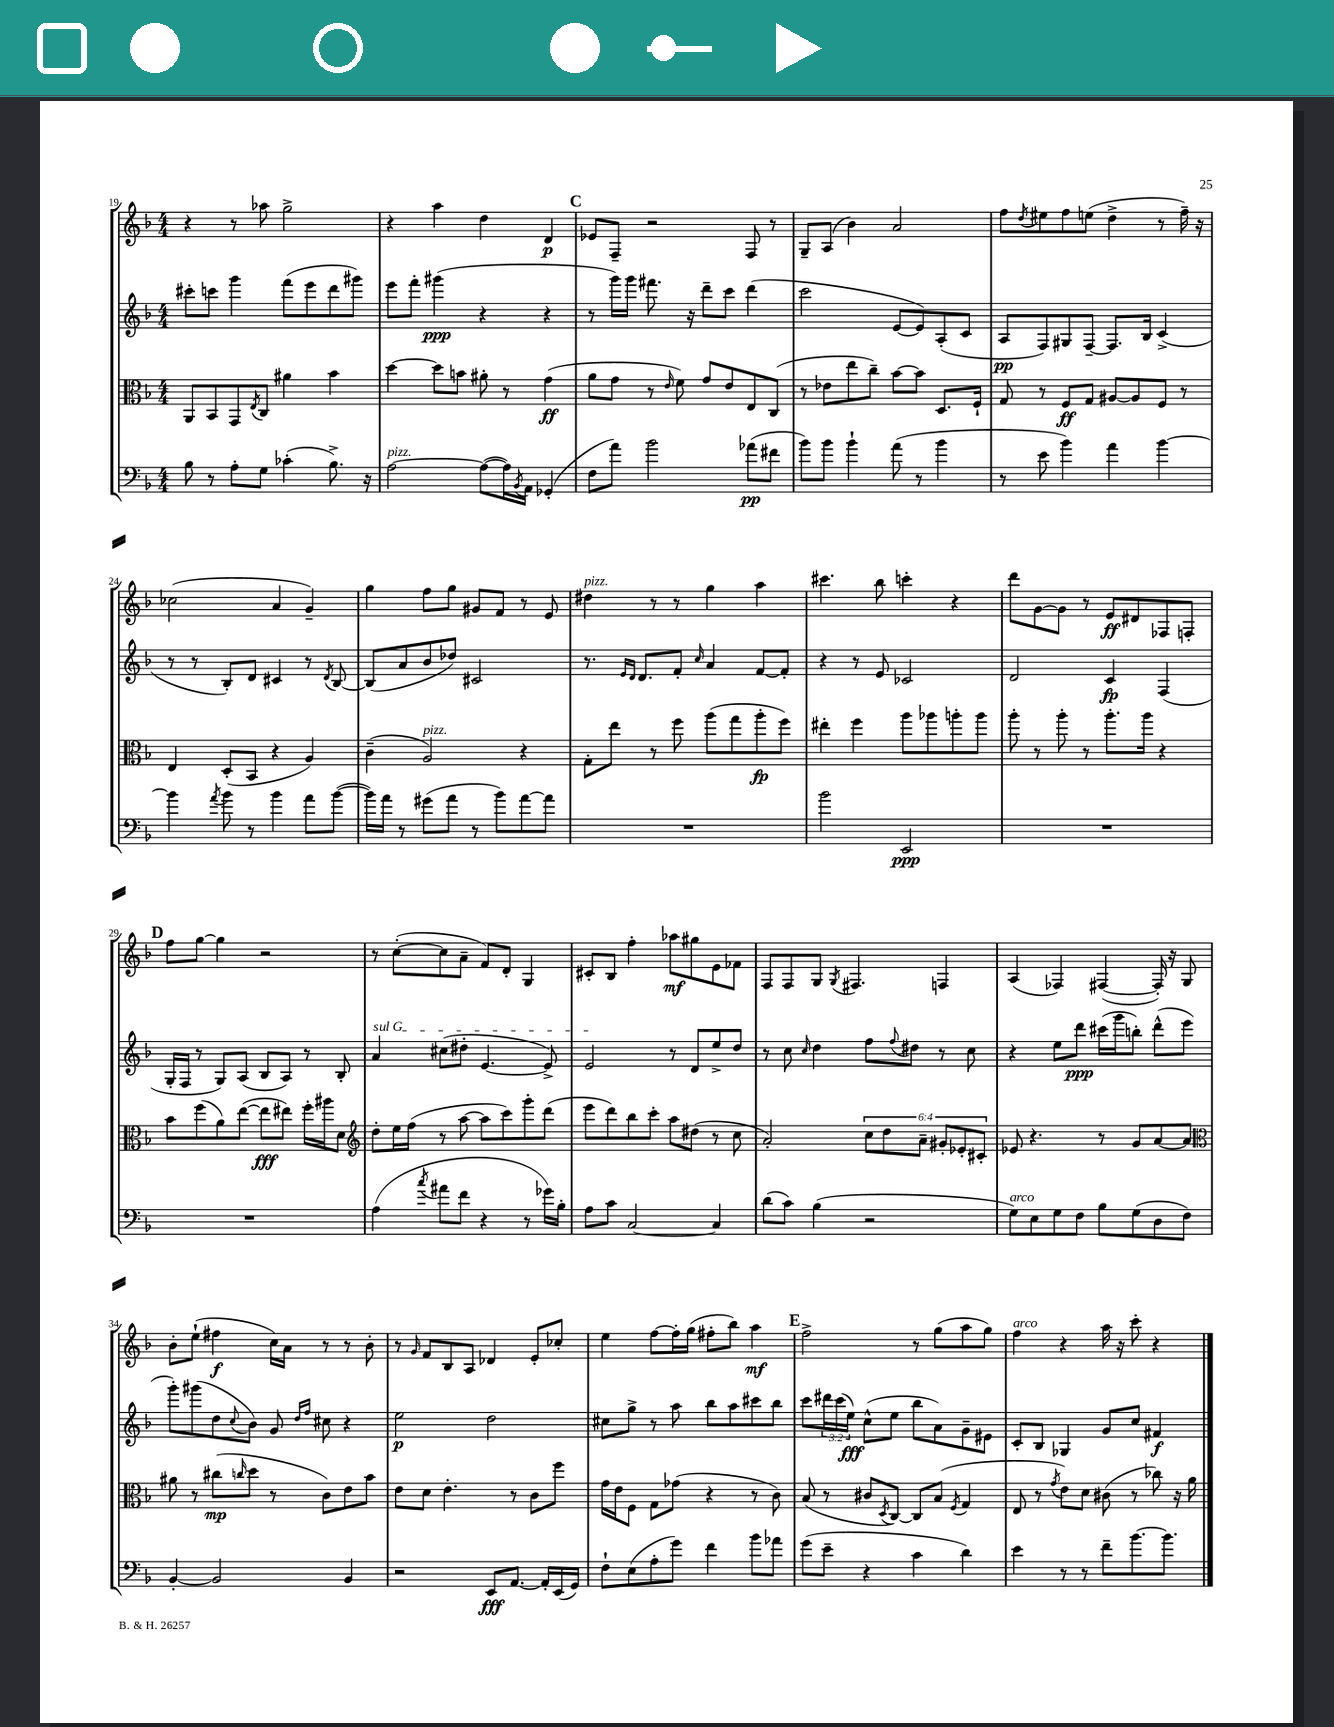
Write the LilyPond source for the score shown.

<<
\new StaffGroup <<
\new Staff = "s0" {
    \clef treble \key f \major \numericTimeSignature \time 4/4
    r4 r8 aes''8 g''2-> |
    r4 a''4 d''4 d'4\p |
    \mark \markup { \bold "C" } ees'8 f8-- r2 f8 r8 |
    g8-- a8( bes'4) a'2 |
    f''8 \acciaccatura { d''8 } eis''8 f''8 e''8( d''4-> r8 f''16--) r16 |
    ces''2( a'4 g'4--) |
    g''4 f''8 g''8 gis'8 f'8 r8 e'8 |
    dis''4^\markup { \italic "pizz." } r8 r8 g''4 a''4 |
    cis'''4. bes''8 c'''4-. r4 |
    d'''8 g'8~ g'8 r8 e'8\ff dis'8 fes8 f8-. |
    \mark \markup { \bold "D" } f''8 g''8~ g''4 r2 |
    r8 c''8~-.( c''8 a'8-- f'8) d'8-. g4 |
    cis'8-. bes8 f''4-. aes''8\mf gis''8 e'8 fes'8 |
    f8 f8 g8 \acciaccatura { g8 } fis4. f4 |
    a4( fes4) fis4~( fis16-.) r16 g8 |
    bes'8-. e''8-!( fis''4\f c''16) a'16 r8 r8 bes'8-. |
    r8 \grace { g'16 } f'8 bes8 a8 des'4 e'8-. ces''8-. |
    e''4 f''8~ f''16-. g''16( fis''8-. bes''8) a''4\mf |
    \mark \markup { \bold "E" } f''2-> r8 g''8( a''8 g''8) |
    f''4^\markup { \italic "arco" } r4 a''16 r16 c'''8-. r4 \bar "|." |
}
\new Staff = "s1" {
    \clef treble \key f \major \numericTimeSignature \time 4/4 \override Staff.TupletNumber.text = #tuplet-number::calc-fraction-text
    cis'''8-. c'''8 g'''4 f'''8( e'''8 d'''8 gis'''8) |
    e'''8 f'''8-. gis'''4\ppp( r4 r4 |
    \mark \markup { \bold "C" } r8 g'''16) g'''16 fis'''8. r16 d'''8-- c'''8 d'''4( |
    c'''2 e'8~ e'8) a8-.( c'8 |
    a8\pp f8) gis8 f8~-- f8. bes16 c'4->( |
    r8 r8 bes8-.) d'8 cis'4 r8 \acciaccatura { d'8 } bes8~ |
    bes8( a'8 bes'8 des''8) cis'2 |
    r8. \grace { e'16 d'16 } d'8. f'8-. \grace { c''16 } a'4 f'8~ f'8-. |
    r4 r8 e'8 ces'2 |
    d'2 c'4\fp f4( |
    \mark \markup { \bold "D" } g16-. f16 r8 g8) a8( bes8 a8) r8 bes8-. |
    \once \override TextSpanner.bound-details.left.text = \markup { \italic "sul G" } a'4\startTextSpan cis''8( dis''8-. e'4.~ e'8->) |
    e'2\stopTextSpan r8 d'8 e''8-> d''8 |
    r8 c''8 \grace { c''16 } d''4 f''8 \appoggiatura { f''8 } dis''8 r8 c''8 |
    r4 e''8 d'''8\ppp cis'''16( g'''16 b''8-.) d'''8-^( e'''8 |
    g'''8-.) gis'''8( d''8 \appoggiatura { c''8 } bes'8) g'8 \grace { d''16 f''16 } cis''8 r4 |
    e''2\p d''2 |
    cis''8 g''8-> r8 a''8 bes''8 a''8 cis'''8 bes''8 |
    \mark \markup { \bold "E" } c'''8 \tuplet 3/2 { dis'''16 c'''16( e''16\fff) } c''8-^( e''8 bes''8 a'8) g'8-- eis'8 |
    c'8-. bes8 ges4 g'8 c''8 fis'4\f \bar "|." |
}
\new Staff = "s2" {
    \clef alto \key f \major \numericTimeSignature \time 4/4 \override Staff.TupletNumber.text = #tuplet-number::calc-fraction-text
    a,8 bes,8 g,8 \acciaccatura { e8 } c8 ais'4 bes'4 |
    d''4~ d''8 b'8 ais'8-. r8 g'4\ff( |
    \mark \markup { \bold "C" } a'8 g'8 r8 \grace { e'16 } f'8) g'8 e'8 e8 c8( |
    r8 ees'8 e''8 c''8--) bes'8~ bes'8 d8. f16-! |
    g8 r8 f8\ff g8 ais8~ ais8 f8 r8 |
    e4 d8-.( bes,8 r4 a4) |
    c'4--( a2^\markup { \italic "pizz." }) r4 |
    g8-. e''8 r8 f''8 a''8( g''8 a''8-.\fp f''8) |
    eis''4-. f''4 a''8 aes''8 a''8-. a''8 |
    a''8-. r8 a''8-. r8 a''8.-. a''16 r4 |
    \mark \markup { \bold "D" } bes'8 f''8( a'8) e''8~( e''8\fff eis''8) f''16-. ais''16 d'8 |
    \clef treble d''8-. e''16 f''16( r8 a''8~ a''8 c'''8) g'''8-. d'''8( |
    e'''8 d'''8) bes''8 c'''8-. a''8 dis''8( r8 c''8 |
    a'2-.) \tuplet 6/4 { c''8 d''8 a'8-- gis'8-. ees'8-. cis'8-. } |
    ees'8 r4. r8 g'8 a'8~ a'8 |
    \clef alto ais'8 r8 cis''8\mp( \grace { c''16 } d''8 r8 c'8) e'8 bes'8 |
    e'8 d'8 e'4.-. r8 c'8 f''8 |
    g'16 e'16 f8 g8 ges'8( r4 r8 c'8) |
    \mark \markup { \bold "E" } bes8( r8 cis'8 \acciaccatura { d8 } c8~) c8 bes8( \acciaccatura { f8 } g4 |
    e8 r8 \acciaccatura { g'8 } e'8) d'8 cis'8( r8 ces''8) r16 a'16 \bar "|." |
}
\new Staff = "s3" {
    \clef bass \key f \major \numericTimeSignature \time 4/4
    bes8 r8 a8-. g8 ces'4-.( bes8.->) r16 |
    a2~^\markup { \italic "pizz." } a8~( a16) \acciaccatura { bes,8 } a,16 ges,4-.( |
    \mark \markup { \bold "C" } f8 a'8) bes'2 aes'8\pp( fis'8 |
    bes'8) bes'8 bes'4-! a'8( r8 bes'4 |
    r8 e'8 bes'4) a'4 bes'4~ |
    bes'4 \acciaccatura { a'8 } bes'8 r8 bes'4 a'8 bes'8~( |
    bes'16) a'16 r8 gis'8( a'8 r8 bes'8) a'8~ a'8 |
    R1 |
    bes'2 e,2\ppp |
    R1 |
    \mark \markup { \bold "D" } R1 |
    a4( \acciaccatura { c''8 } ais'8 f'8 r4 r8 ges'16) bes16-. |
    a8 c'8 c2~ c4 |
    d'8( c'8) bes4( r2 |
    g8^\markup { \italic "arco" }) e8 g8 f8 bes8 g8( d8 f8) |
    bes,4~-. bes,2 bes,4 |
    r2 e,8\fff a,8.~ a,16-. e,16( g,16) |
    f8-! e8( a8-. g'8) f'4 bes'8 aes'8 |
    \mark \markup { \bold "E" } g'8( e'8-- r4 c'4 d'4) |
    e'4 r8 r8 f'8-- bes'8.~ bes'8. \bar "|." |
}
>>
>>
\layout { \context { \Score currentBarNumber = #19 } }
